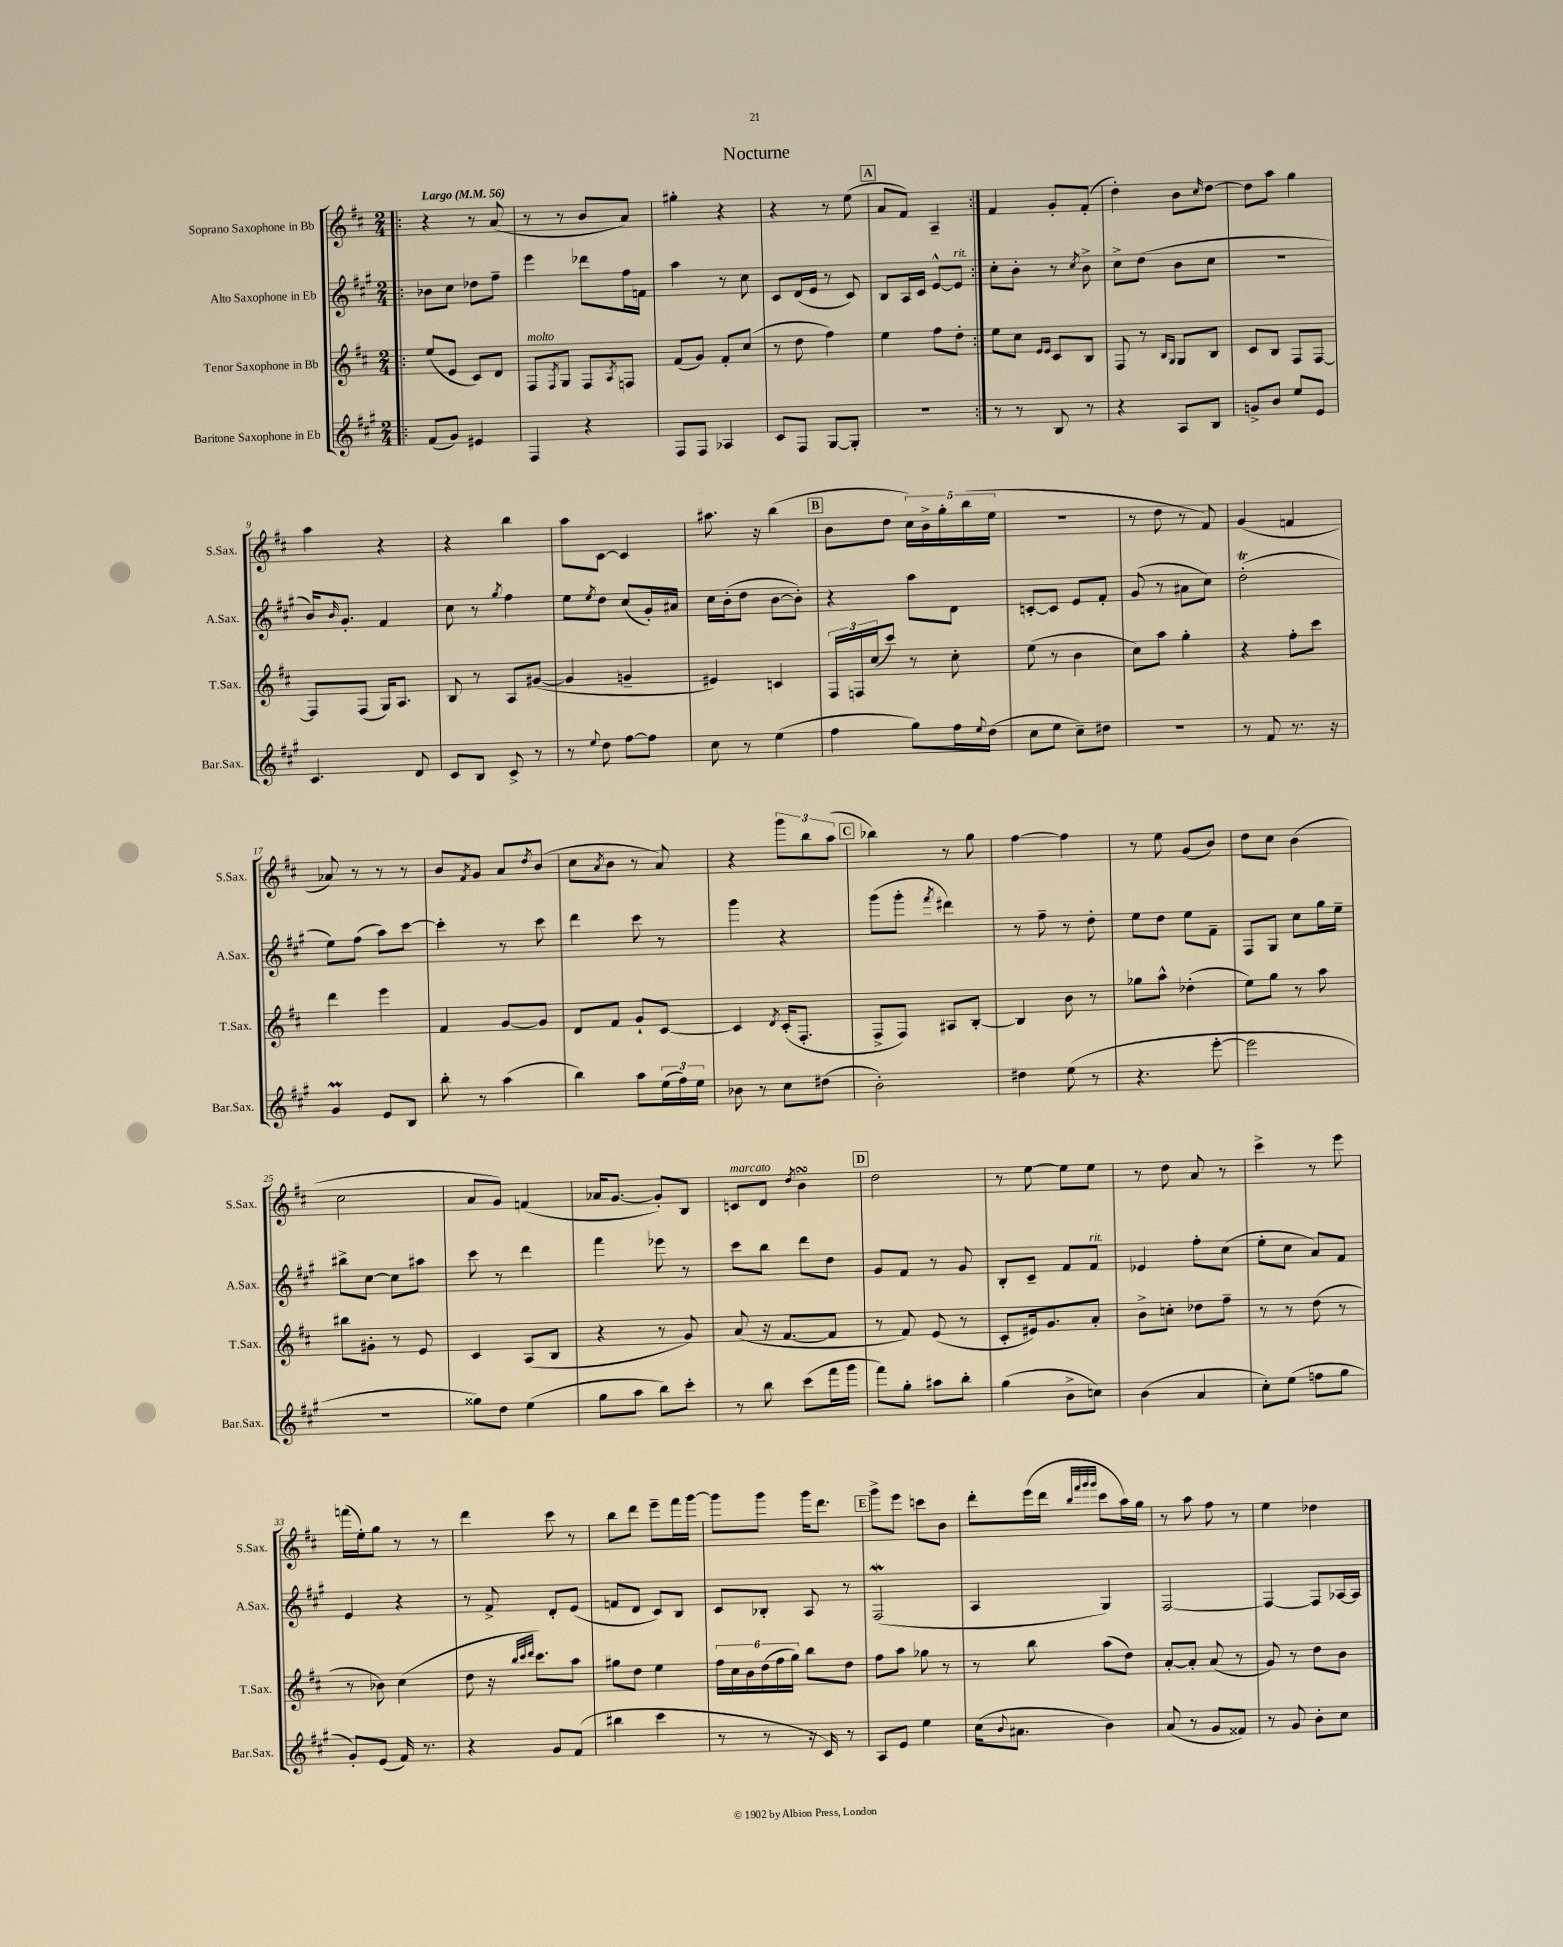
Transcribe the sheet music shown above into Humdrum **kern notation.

**kern	**kern	**kern	**kern
*staff4	*staff3	*staff2	*staff1
*clefG2	*clefG2	*clefG2	*clefG2
*k[f#c#g#]	*k[f#c#]	*k[f#c#g#]	*k[f#c#]
*M2/4	*M2/4	*M2/4	*M2/4
*MM56	*MM56	*MM56	*MM56
=!|:	=!|:	=!|:	=!|:
(8f#	(8ee	8b-	4r
8g#)	8e	8cc#	.
4e#	8c#)	8dd-	8r
.	8d	8ff#~	(8a
=	=	=	=
4F#	8F#	4eee	8r
.	8qF#	.	.
.	8G	.	8r
4r	8F#	8ddd-	8b
.	8qA	.	.
.	8F	16ff#	8a)
.	.	16f	.
=	=	=	=
8F#	(8f#	4aa	4gg#'
8F#	8g)	.	.
4A-	8f#'	8r	4r
.	(8cc#	8cc#	.
=	=	=	=
8c#	8r	8c#	4r
8F#	8dd	(16d	.
.	.	16e	.
[8G#	4ff#)	8r	8r
8G#']	.	8c#)	(8ee
=	=	=	=
2r	4ee	8B	8a
.	.	16A	8f#)
.	.	16c#	.
.	8ff#	[8e^^	4A~
.	8dd'	8e]	.
=:|!	=:|!	=:|!	=:|!
8r	8ee	8cc#'	4f#
8r	8cc#	8b'	.
.	16qqe	.	.
.	16qqe	.	.
8B	8c#	8r	8g'
.	.	8qcc#	.
8r	8B	8b^	(8f#'
=	=	=	=
4r	8F#	8cc#^	4dd')
.	8r	(8dd	.
.	16qqB	.	.
.	16qqG	.	.
8A	8G	8b	8b
.	.	.	16qqcc#
8B	8B	8cc#	[8dd
=	=	=	=
8g^	8c#	2r	8dd]
8b	8B	.	8aa
8ee	8F#	.	4gg
8e	[8F#	.	.
=	=	=	=
4.c#	8F#]	16b)	4aa
.	.	16qqb	.
.	.	8.g#'	.
.	(8F#	.	.
.	16G)	4f#	4r
.	8.A	.	.
8d	.	.	.
=	=	=	=
8c#	8B	8cc#	4r
8B	8r	8r	.
.	.	8qgg#	.
8c#^	8A	4ff#	4bb
8r	([8g#	.	.
=	=	=	=
8r	4g#]	8ee	8aa
8qqee	.	8qee	.
8dd	.	8dd	[8c#
[8ff#	4g~	(8cc#	4c#]
8ff#]	.	16g#')	.
.	.	16a#	.
=	=	=	=
8cc#	4e#)	16cc#	8.aa#
.	.	(16b'	.
8r	.	8dd	.
.	.	.	16r
(4ee	4c	[8b	(4bb
.	.	8b'])	.
=	=	=	=
4ff#	24F#	4r	8b
.	24F	.	.
.	(24cc#	.	.
.	8ccc#)	.	8dd
8gg#)	8r	8aa	20cc#)
.	.	.	20b^
.	.	.	20gg'
16ff#	8cc#'	8d	.
.	.	.	(20bb
8qqee	.	.	.
(16dd	.	.	.
.	.	.	20ee
=	=	=	=
8cc#	(8ee	[8c'	2r
8ee	8r	8c]	.
8cc#~)	4b	8e	.
8dd#	.	8f#'	.
=	=	=	=
2r	8cc#)	(8g#	8r
.	8aa	8r	8dd
.	4gg'	8a#	8r
.	.	8cc#)	8f#)
=	=	=	=
8r	4r	(2dd'	(4g
8f#	.	.	.
8.r	8ff#'	.	4f
.	8ccc#	.	.
16r	.	.	.
=	=	=	=
4g#	4ddd	8ee)	8a-)
.	.	(8ff#	8r
8e	4eee	8aa)	8r
8B	.	[8ccc#	8r
=	=	=	=
8bb'	4f#	4ccc#']	8b
.	.	.	8qf#
8r	.	.	8g
(4aa	[8g	8r	8a
.	.	.	8qdd
.	8g]	8ccc#	(8b
=	=	=	=
4bb)	8d	4ddd	8cc#
.	.	.	8qa
.	8f#	.	8b
8aa	8g`	8ccc#	8r
(24ee	[8c#	8r	8a)
24ff#)	.	.	.
24ee	.	.	.
=	=	=	=
8b-	4c#]	4ggg#	4r
8r	.	.	.
.	8qd	.	.
8cc#	(16c#'	4r	12ggg
.	8.F#'	.	.
.	.	.	12bb
(8dd#	.	.	.
.	.	.	(12aa
=	=	=	=
2b')	8F#^	(8ggg#	4bb-)
.	8F#)	8ggg#'	.
.	.	8qfff#	.
.	8A#	4ddd#)	8r
.	[8B'	.	8gg
=	=	=	=
4dd#	4B]	8r	[4ff#
.	.	8ff#~	.
(8ee	8b	8r	4ff#]
8r	8r	8dd'	.
=	=	=	=
4.r	8gg-	8ee	8r
.	8aa^^	8dd	8ee
.	(4dd-'	8ee	(8g
[8eee'	.	8f#~	8b)
=	=	=	=
2eee]	8ee)	8F#	8dd
.	8gg	8G#	8cc#
.	8r	8cc#	(4b
.	8aa	16gg#	.
.	.	16ee~	.
=	=	=	=
2r	8bb#	8bb#^	2cc#
.	8g#'	[8cc#	.
.	8r	8cc#]	.
.	8e	8aa#	.
=	=	=	=
8gg##)	4c#	8ccc#	8a
8dd	.	8r	8g)
(4ee	(8A	4ddd	(4f
.	8B	.	.
=	=	=	=
8gg#	4r	4fff#	16a-
.	.	.	[8.g
8aa	.	.	.
8bb)	8r	8eee-	8g'])
8ccc#'	8g)	8r	8B
=	=	=	=
8r	(8a	8ccc#	8c
8bb	16r	8bb	8d
.	[8.f#	.	.
.	.	.	8qdd
(8ccc#	.	8ddd	4b
16fff#	8f#]	8dd	.
16ggg#	.	.	.
=	=	=	=
8fff#)	8r	8g#	2dd
8gg#'	8f#)	8f#	.
8aa#	(8e	8r	.
8bb'	8r	8g#	.
=	=	=	=
(4gg#	8c#'	8B'	8r
.	16e#)	8c#~	[8ee
.	8.g	.	.
8b^	.	8f#	8ee]
8cc)	8a'	8f#	8ee
=	=	=	=
(4b	8b^	4e-	8r
.	8cc'	.	8dd
4a	8dd-	8ff#'	8a
.	8ff#~	(8cc#	8r
=	=	=	=
8cc#')	8r	8ee'	4ccc#^
(8ee	8r	8cc#	.
8ff	(8dd	8a)	8r
8gg#	8r	8f#	8eee
=	=	=	=
8g#')	8r	4e	(16fff
.	.	.	16ee')
(8e	8b-)	.	8gg
16f#)	(4cc#	4r	8r
8.r	.	.	.
.	.	.	8r
=	=	=	=
4r	8dd	8r	4ddd
.	16r	8f#^	.
.	32qqbb	.	.
.	32qqccc#	.	.
.	32qqddd	.	.
.	8.ccc#)	.	.
8g#	.	8d'	8ccc#
(8f#	8aa	(8e	8r
=	=	=	=
4bb#	8gg#	8f	8bb
.	8dd	8d	8ddd
4ccc#	4ee	8c#)	8eee~
.	.	8B	16fff#
.	.	.	[16ggg
=	=	=	=
8r	24ff#	8c#	8ggg]
.	24cc#	.	.
.	24b	.	.
8r	(24dd	8B-'	8ggg
.	24ff#	.	.
.	24gg)	.	.
16r	8bb	8A	16ggg
16c#)	.	.	8.ddd
8r	8dd	8r	.
=	=	=	=
8A	8ff#	(2F#	8ggg^
8e	8aa	.	8eee
4ee	8gg-	.	8ccc
.	8r	.	8b
=	=	=	=
(16cc#	8r	4A	8ddd'
8qqb	.	.	.
8.a#	.	.	.
.	8bb	.	(16eee
.	.	.	16ddd
.	.	.	32qqbb
.	.	.	32qqfff#
.	.	.	32qqggg
.	.	.	32qqggg
4b)	(8aa	4G#)	8ccc#
.	8dd)	.	16aa)
.	.	.	16gg
=	=	=	=
(8a	[8a'	[2F#	8r
8r	8a']	.	8aa
8g#	(8a	.	8ff#
8f##)	8r	.	8r
=	=	=	=
8r	8g)	4F#_	4ee
8g#	8r	.	.
8b'	8dd	8F#]	4dd-
8cc#	8b	[16A-	.
.	.	16A-]	.
==	==	==	==
*-	*-	*-	*-
